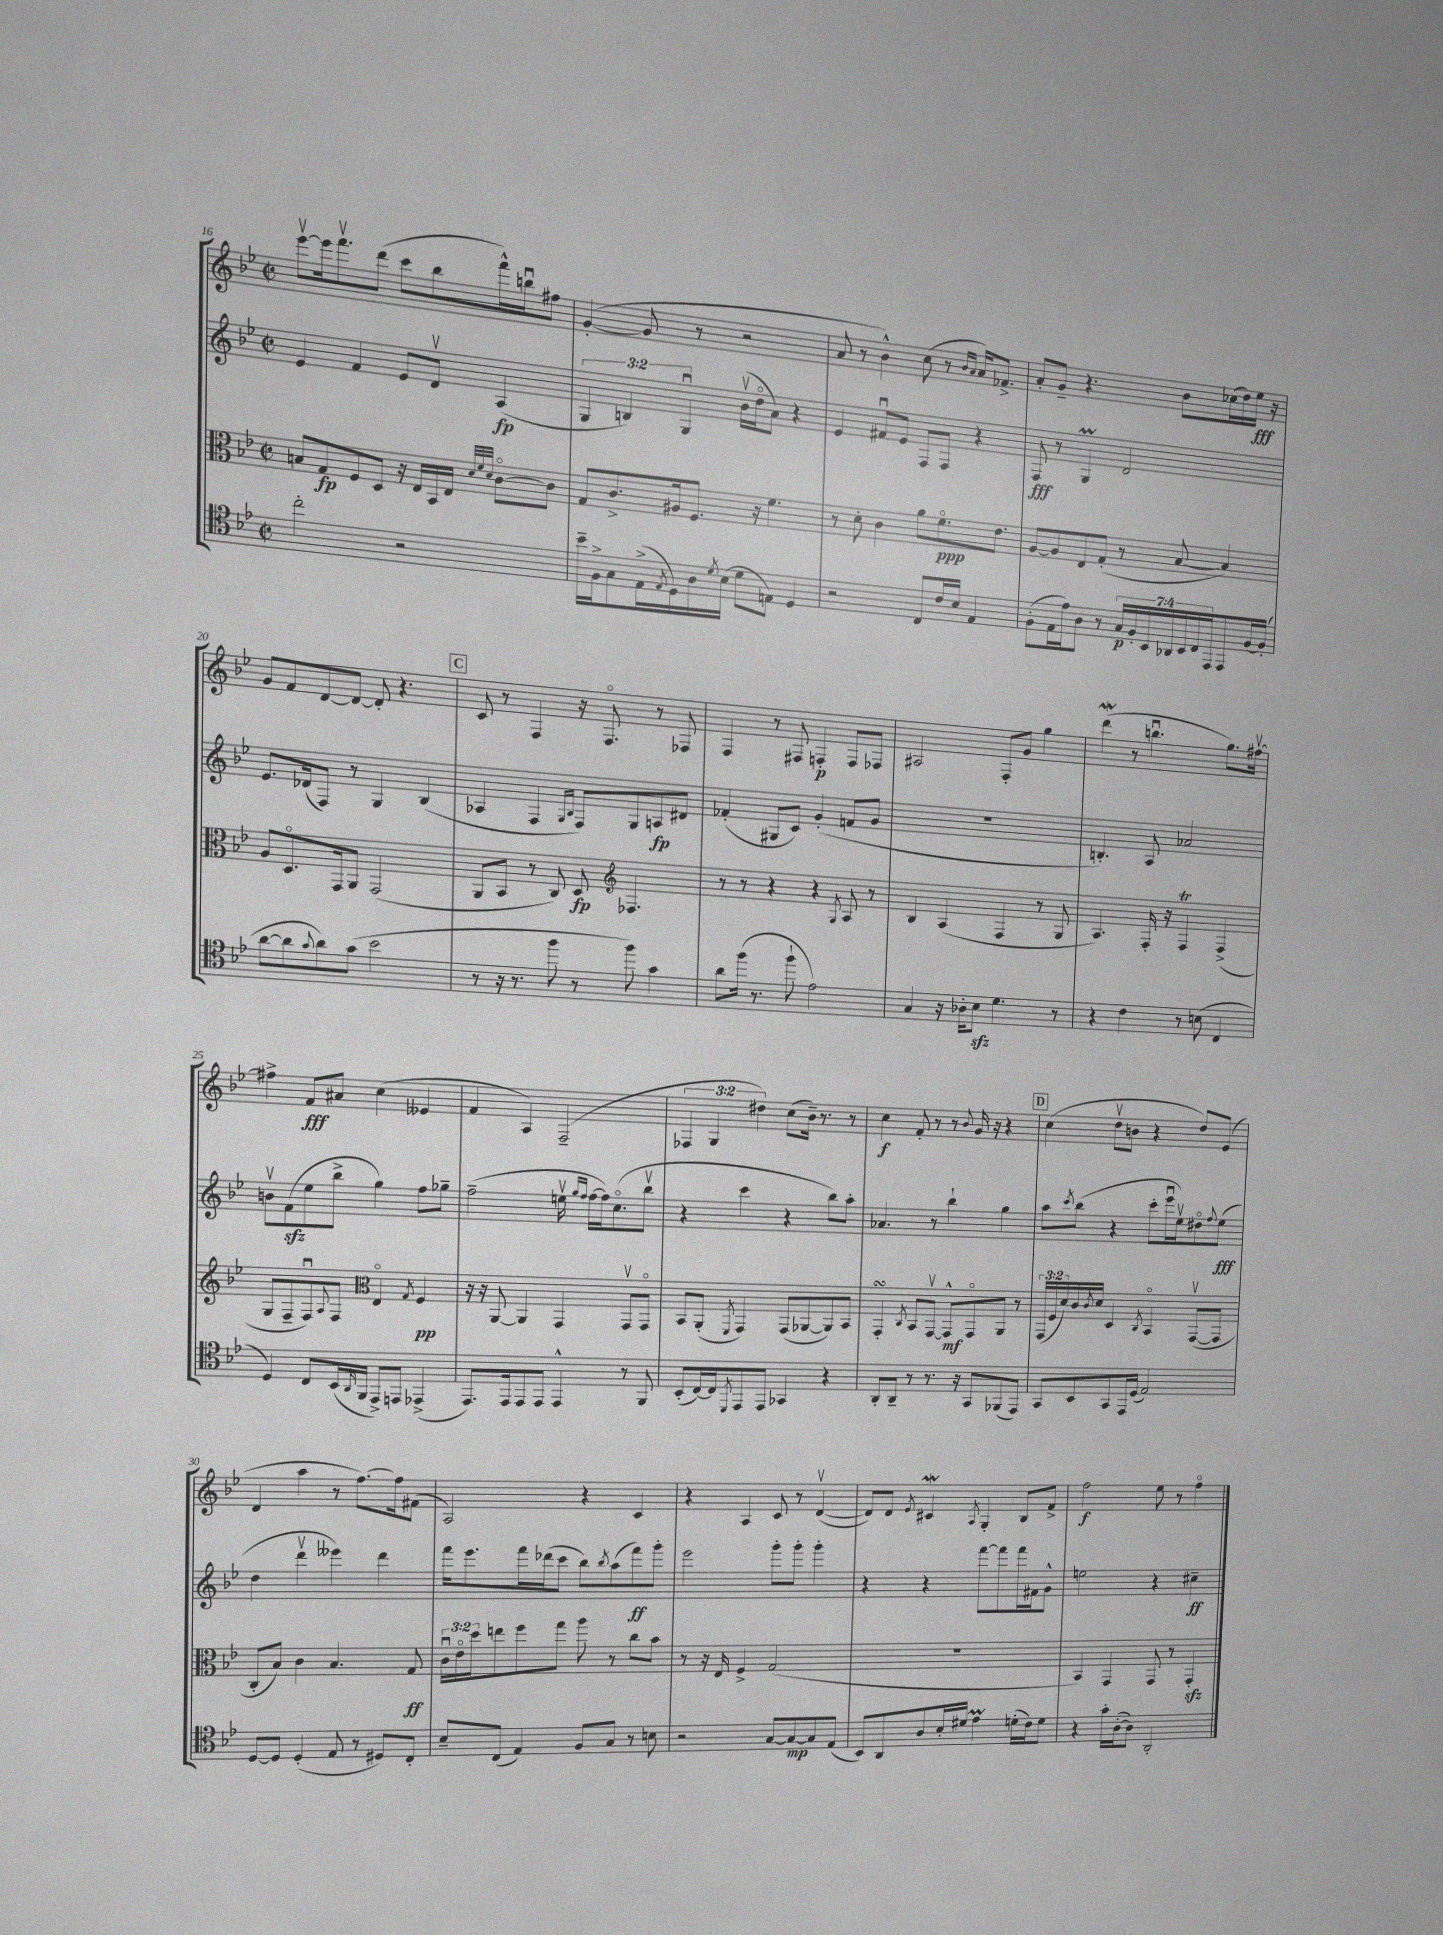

**kern	**kern	**kern	**kern
*staff4	*staff3	*staff2	*staff1
*clefC4	*clefC3	*clefG2	*clefG2
*k[b-e-]	*k[b-e-]	*k[b-e-]	*k[b-e-]
*M2/2	*M2/2	*M2/2	*M2/2
*met(c|)	*met(c|)	*met(c|)	*met(c|)
2cc'	8B	4e-	[8eee-v
.	8G	.	16eee-]
.	.	.	8.fffv
.	8F	4f	.
.	8D	.	(8ddd
2r	16r	8e-	8ccc
.	16E-	.	.
.	16BB-	8dv	8bb-
.	16E-	.	.
.	32qqd	.	.
.	32qqf	.	.
.	32qqd	.	.
.	[8co	(4A	16fff^^)
.	.	.	16bbu
.	8c]	.	8ff#
=	=	=	=
16b-~	8G	6G	([4g'
16F^	.	.	.
8G	8.c^	.	.
.	.	6B)	.
(16E-^	.	.	8g]
8qE-	.	.	.
16D)	16A#	.	.
.	.	6Gu	.
16A	8.F	.	8r
8qd	.	.	.
(16B-	.	.	.
8d	.	(16b-v	2r
.	16r	16ddo	.
8E)	4.f	8a)	.
4D	.	4r	.
=	=	=	=
2r	8r	4e-	8a
.	8d'	.	8r
.	4c	8f#u	4b-^^)
.	.	8e-	.
8C	8a	8F	(8cc
16c	8.fo	8F	8r
16B-	.	.	.
.	.	.	16qqb-
.	.	.	16qqa
4E-	.	4r	16a)
.	8.e-	.	8.f-^
=	=	=	=
(8F'	[8A	8F	8a'
16E-	8A]	8r	8g~
16e-)	.	.	.
8A	8E-	4G	4.r
8r	(8G'	.	.
28G	8r	2d	.
28F'	.	.	.
28BB-	.	.	.
28AA-	.	.	.
.	[8B-	.	8b-
28BB-	.	.	.
28C	.	.	.
28EE-	.	.	.
8EE-	4B-])	.	(16cc-
.	.	.	16dd)
[16F	.	.	16ee-
(16F']	.	.	16r
=	=	=	=
[8a	8A	8.e-	8g
8a]	8.Do	.	8f
.	.	(16d-	.
8qqg	.	.	.
8a)	.	8F)	[8d
.	16GG	.	.
(8g	8AA	8r	8d_
2b-	(2GG	4G	8d']
.	.	.	4.r
.	.	(4B-	.
=	=	=	=
8r	8AA	4A-	8c
16r	8BB-	.	8r
8.r	.	.	.
.	8r	4F	4F
8ff	8C)	.	.
.	.	16qqG	.
.	.	16qqB-	.
8r	8D	8F)	16r
.	.	.	8.Fo
*	*clefG2	*	*
8ff)	4.F-	8G	.
4g	.	8A	8r
.	.	8d#	8F-
=	=	=	=
8a	8r	(4f-'	4F
(16ff	8r	.	.
8.r	.	.	.
.	4r	8G#	8r
8ff`	.	8c)	8F#
2e-)	4r	(4g'	4F'
.	8qG	.	.
.	8A	8f	8F
.	8r	8g	8F-
=	=	=	=
4G	4B-	1r	2A#
16r	(4A	.	.
16A-'	.	.	.
8B-	.	.	.
4.d	4F	.	8F'
.	.	.	8g
.	8r	.	4gg
8r	8G	.	.
=	=	=	=
4r	4.A)	4.B')	(4ddd
4c	.	.	8r
.	16F'	8A	4.bbu
.	16r	.	.
8r	4F	2a-	.
(8B	.	.	.
4C	(4F^	.	8.gg)
.	.	.	[16ff#v
=	=	=	=
4D)	8G	8bv	4ff#^]
.	8F~	(8f	.
8C	8Fu)	8ee-	8f
.	8qqA	.	.
(16BB-	8F	8bb-^	8a#
16qqAA	.	.	.
16FF	.	.	.
*	*clefC3	*	*
8EE-^)	4E-o	4gg)	(4cc
8EE	.	.	.
.	8qG	.	.
(4EE-^	4F	8ff	4e--
.	.	8gg-~	.
=	=	=	=
8.EE-)	16r	(2ff~	4f
.	16r	.	.
.	[8AA	.	.
16EE-	.	.	.
8EE-	4AA]	.	4A)
8EE-	.	.	.
4EE-^^	4GG	16eev	(2F~
.	.	16qqgg	.
.	.	16qqff	.
.	.	[16ff	.
.	.	16ff])	.
.	.	(8.cco	.
8r	8GGv	.	.
8FF	8GGo	8bb-v	.
=	=	=	=
(8BB-'	8BB-	4r	6F-
[16C)	(8AA'	.	.
.	.	.	6G
16C]	.	.	.
8qDD	8qFF	.	.
8EE-	4GG)	4ccc	.
.	.	.	6dd#)
8EE-	.	.	.
4GG-	(8GG	4r	(8cc
.	[8AA-	.	16b-~)
.	.	.	8.r
4r	8AA-])	8bb-)	.
.	8BB-	8aa'	8r
=	=	=	=
8AA'	4GG'	4.a-	4cc
8AA~	.	.	.
.	8qC	.	.
8r	8BB-	.	8f'
8.r	[8GGv	8r	8r
.	8GG^^]	4bb-`	8r
16r	.	.	.
.	.	.	8qqb-
8GG	8GGo	.	16g
.	.	.	16r
(8FF-	8AA	4gg	4r
8EE-)	8r	.	.
=	=	=	=
8GG	(24GG	8aa	(4cc
.	24F	.	.
.	24d)	.	.
.	.	8qccc	.
8BB-	16c	(8bb-	.
.	8qc	.	.
.	16d	.	.
8GG	4D	4r	8ddv
16EE-	.	.	8b
(16D	.	.	.
.	8qC	.	.
2E-)	4BB-o	8ccc'	4r
.	.	16eee-u	.
.	.	16ee-v)	.
.	([8GGv	8dd#o	8dd)
.	.	8qqff	.
.	8GG]	(8ee-	(8e-
=	=	=	=
[8D	8C'	4dd	4d
8D]	8B-)	.	.
(4D'	4c	4dddv	4aa
8E-	4.B-	4eee--)	8r
8r	.	.	[8.ff)
8D#)	.	4ddd	.
.	.	.	16ff]
8C'	8G	.	(8f#
=	=	=	=
8B-~	24cu	16fff	2A)
.	24e-o	.	.
.	.	8.eee-	.
.	24dd	.	.
(8C	8ee	.	.
4E-)	8ff	16fff	.
.	.	(16ddd-	.
.	8gg	8ccc	.
8F	8aa	8bb-)	4r
.	.	8qbb-	.
8G	8r	(8aa	.
8r	8cc	8fff)	4c
8B	8b-	8ggg'	.
=	=	=	=
2r	8r	2eee-	4r
.	16r	.	.
.	16E-	.	.
.	4F^	.	4A
[8G	(2G	8ggg'	8c
8G_	.	8ggg'	8r
8G]	.	4ggg'	([4dv
(8E-	.	.	.
=	=	=	=
8BB-)	1r	4r	8d])
8AA	.	.	8d
.	.	.	8qe-
8A	.	4r	4c#
16B-'	.	.	.
16d#	.	.	.
.	.	.	8qA
4e-	.	[8fff	4G'
.	.	8fff]	.
(16d'	.	16fff	8B-
16c)	.	16f#	.
8d	.	8g^^	8f^
=	=	=	=
4r	4BB-)	2ee	2ff
16g'	4GG	.	.
([16A'	.	.	.
8A])	.	.	.
2AA'	8GG	4r	8ee-
.	8r	.	8r
.	4GG'	4cc#~	4ffo
==	==	==	==
*-	*-	*-	*-
